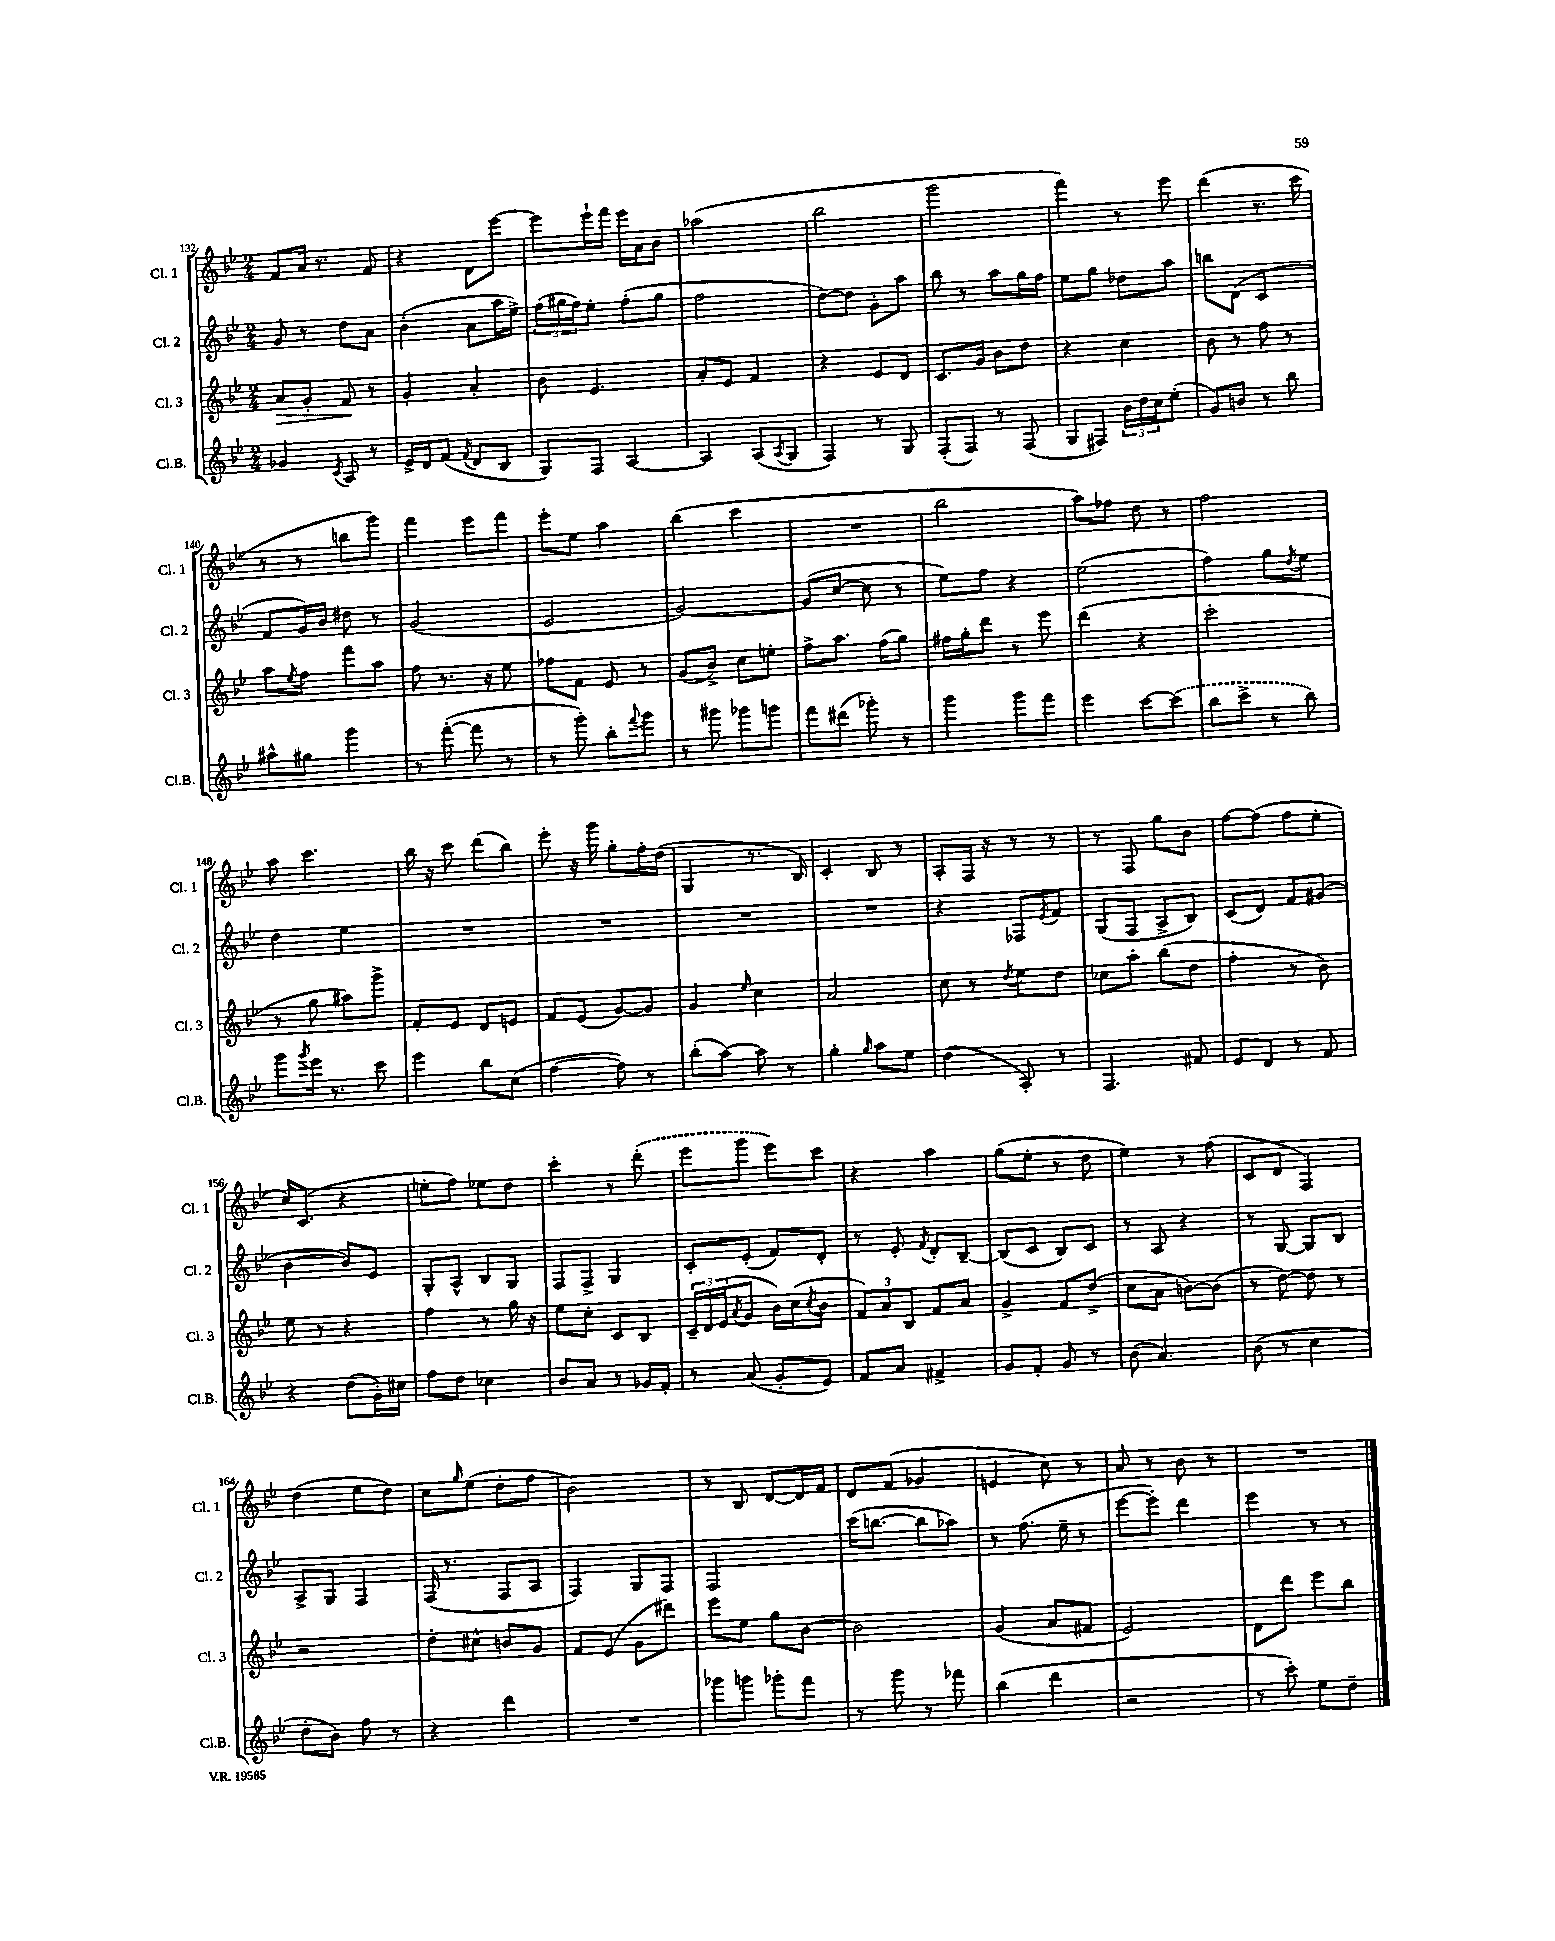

**kern	**kern	**kern	**kern
*staff4	*staff3	*staff2	*staff1
*clefG2	*clefG2	*clefG2	*clefG2
*k[b-e-]	*k[b-e-]	*k[b-e-]	*k[b-e-]
*M2/4	*M2/4	*M2/4	*M2/4
4g-	8a	8g	8f
.	8g'	8r	16a
.	.	.	8.r
8qc	.	.	.
8A	8f	8dd	.
8r	8r	8a	8f
=	=	=	=
16e-^	4g'	(4b-'	4r
16d	.	.	.
(8f	.	.	.
8qf	.	.	.
8d	4a'	8a	8d
8B-	.	16aa	[8eee-
.	.	16ee-^)	.
=	=	=	=
8G)	8b-	(24ff	8eee-]
.	.	24gg#	.
.	.	24ff)	.
8F	4.e-	8ee-'	16eee-`
.	.	.	16fff
[4A	.	(8ff'	16eee-
.	.	.	16a
.	.	8gg#	8b-
=	=	=	=
4A]	8a'	2ff	(2aa-
.	8e-	.	.
(8A	4f	.	.
8qA	.	.	.
8G	.	.	.
=	=	=	=
4F)	4r	[8dd)	2bb-
.	.	8dd]	.
8r	8e-	8g'	.
8G	8d	8aa	.
=	=	=	=
(8F'	8.c	8bb-	2ggg
8F)	.	8r	.
.	16g	.	.
8r	8b-	8aa	.
(8F	8dd	16gg	.
.	.	16ff	.
=	=	=	=
8G	4r	8ee-	4fff)
8F#)	.	8gg	.
24b-	4cc	8dd-	8r
24dd	.	.	.
24cc	.	.	.
(8ee-'	.	8aa	8eee-
=	=	=	=
8g)	8b-	8bb	(4ddd
8b	8r	(8d	.
8r	8ff	4c	8.r
8bb-	8r	.	.
.	.	.	16ccc
=	=	=	=
8aa#^^	8aa	8f	8r
.	8qee-	.	.
8gg#	8ff	16g)	8r
.	.	16b-	.
4ggg	8fff	8dd#	8bb
.	8aa	8r	8ggg)
=	=	=	=
8r	8ff	(2g	4fff
([8fff'	8.r	.	.
8fff]	.	.	8eee-
.	16r	.	.
8r	8ee-	.	8fff
=	=	=	=
8r	8ff-	2e-	8eee-'
8ggg')	8f	.	8ee-
8bb-'	8e-	.	4aa
8qqfff	.	.	.
8ggg	8r	.	.
=	=	=	=
8r	(8g	[2g)	(4bb-
8ggg#	8b-^)	.	.
8ggg-	8cc	.	4ccc
8ggg	8ee'	.	.
=	=	=	=
8fff	8ff^	(8g]	2r
(8ddd#	8.aa	[8cc	.
8ggg-')	.	8cc]	.
.	(16ff	.	.
8r	8gg)	8r	.
=	=	=	=
4ggg	16ff#	8ee-)	2bb-
.	16gg'	.	.
.	8ddd	8ff	.
8ggg	8r	4r	.
8fff	8eee-	.	.
=	=	=	=
4eee-	(4ddd	(2ee-	8aa)
.	.	.	8ff-
[8ccc	4r	.	8dd
(8ccc]	.	.	8r
=	=	=	=
8bb-	2ccc'	4ff)	2ff
8ccc^	.	.	.
8r	.	8gg	.
.	.	8qdd	.
8bb-)	.	8ee-	.
=	=	=	=
8ggg	8r	4dd	8aa
8qggg	.	.	.
16eee-	8gg	.	4.ccc
8.r	.	.	.
.	8aa#)	4ee-	.
8ccc	8ggg^	.	.
=	=	=	=
4eee-	8f'	2r	16bb-
.	.	.	16r
.	8e-	.	8ccc
8bb-	8d	.	(8ddd
(8cc	8e	.	8bb-)
=	=	=	=
[4ff	8f	2r	8eee-'
.	(8e-	.	16r
.	.	.	16ggg
8ff])	[8g)	.	8gg'
8r	8g]	.	16ff'
.	.	.	(16dd
=	=	=	=
(8bb-'	4g	2r	4G
[8aa)	.	.	.
.	16qqee-	.	.
8aa]	4cc	.	8.r
8r	.	.	.
.	.	.	16B-)
=	=	=	=
4gg'	2a	2r	4c'
16qqgg	.	.	.
8aa	.	.	8B-
8ee-	.	.	8r
=	=	=	=
(4dd	8cc	4r	8A'
.	8r	.	16F
.	.	.	16r
.	8qdd	.	.
8A')	8ee-	8F-	8r
.	.	8qe-	.
8r	8dd	8f	8r
=	=	=	=
4.F	8cc-	(8G	8r
.	8aa'	8F	8F
.	(8bb-	8A^	8gg
8f#	8dd	8B-)	8b-
=	=	=	=
8e-	4ff'	(8c	[8ff
8d	.	8d)	(8ff]
8r	8r	8f	8ff
8f	8b-)	(8g#	8ee-'
=	=	=	=
4r	8ee-	[4b-	16cc)
.	.	.	(8.c
.	8r	.	.
(8dd	4r	8b-])	4r
16g')	.	8e-	.
16cc#	.	.	.
=	=	=	=
8ff	4ff	8G'	8ee'
8dd	.	8A^^	8ff)
4cc-	8r	8B-	8ee-
.	16gg	8G	8dd
.	16r	.	.
=	=	=	=
8b-	8ee-	8F	4ccc'
8a	8cc'	8F^	.
8r	8c	4G	8r
16g-	8B-	.	(8ddd'
16f'	.	.	.
=	=	=	=
8r	24c~	8c'	8eee-
.	24d	.	.
.	(24e-	.	.
.	8qa	.	.
(8a	8g	(8e-'	8ggg
8g'	16b-)	8f)	8eee-)
.	(16cc	.	.
.	8qcc	.	.
8e-)	8b-	8d'	8ccc
=	=	=	=
8f	12f)	8r	4r
.	12a	.	.
8a	.	8e-'	.
.	12B-	.	.
.	.	8qf	.
4f#^	8f	8d'	4aa
.	8a	[8B-~	.
=	=	=	=
8g	4g^	(8B-]	(8gg
8f'	.	8c	8ee-'
8g	8f	8B-)	8r
8r	(8dd^	8c	8dd
=	=	=	=
(8b-	8cc	8r	4ee-)
4.a)	8a	8A	.
.	[8b)	4r	8r
.	(8b]	.	(8ff
=	=	=	=
(8b-	8r	8r	8c
8r	[8dd)	[8G	8d
4cc	8dd]	8G]	4F)
.	8r	8B-	.
=	=	=	=
8dd'	2r	8A^	(4dd
8b-)	.	8G	.
8ff	.	4F	8ee-
8r	.	.	8dd)
=	=	=	=
4r	8dd'	(16F	8cc
.	.	8.r	.
.	.	.	16qqgg
.	8cc#^^	.	(8ee-
4ddd	8b	8F	8dd'
.	8g	8A	8ff
=	=	=	=
2r	8f	4F)	2b-)
.	(8e-	.	.
.	8g	8G	.
.	8ddd#)	8F	.
=	=	=	=
8ggg-	8eee-	2F	8r
8ggg	8ee-	.	8B-
8ggg-'	8gg	.	[8d
8fff	[8b-	.	16d]
.	.	.	16f
=	=	=	=
8r	2b-]	(16ccc	8d
.	.	[8.bb	.
8ggg	.	.	(8f
8r	.	8bb]	4g-
8fff-	.	8aa-)	.
=	=	=	=
(4bb-	(4g	8r	4e
.	.	(8.ff	.
4ddd	8a	.	8cc)
.	.	16ee-~	.
.	8f#	8r	8r
=	=	=	=
2r	2e-)	[8eee-	8a
.	.	8eee-'])	8r
.	.	4ddd	8b-
.	.	.	8r
=	=	=	=
8r	8d	4eee-	2r
8ccc')	8ddd	.	.
8ee-	8eee-	8r	.
8dd~	8bb-	8r	.
==	==	==	==
*-	*-	*-	*-
